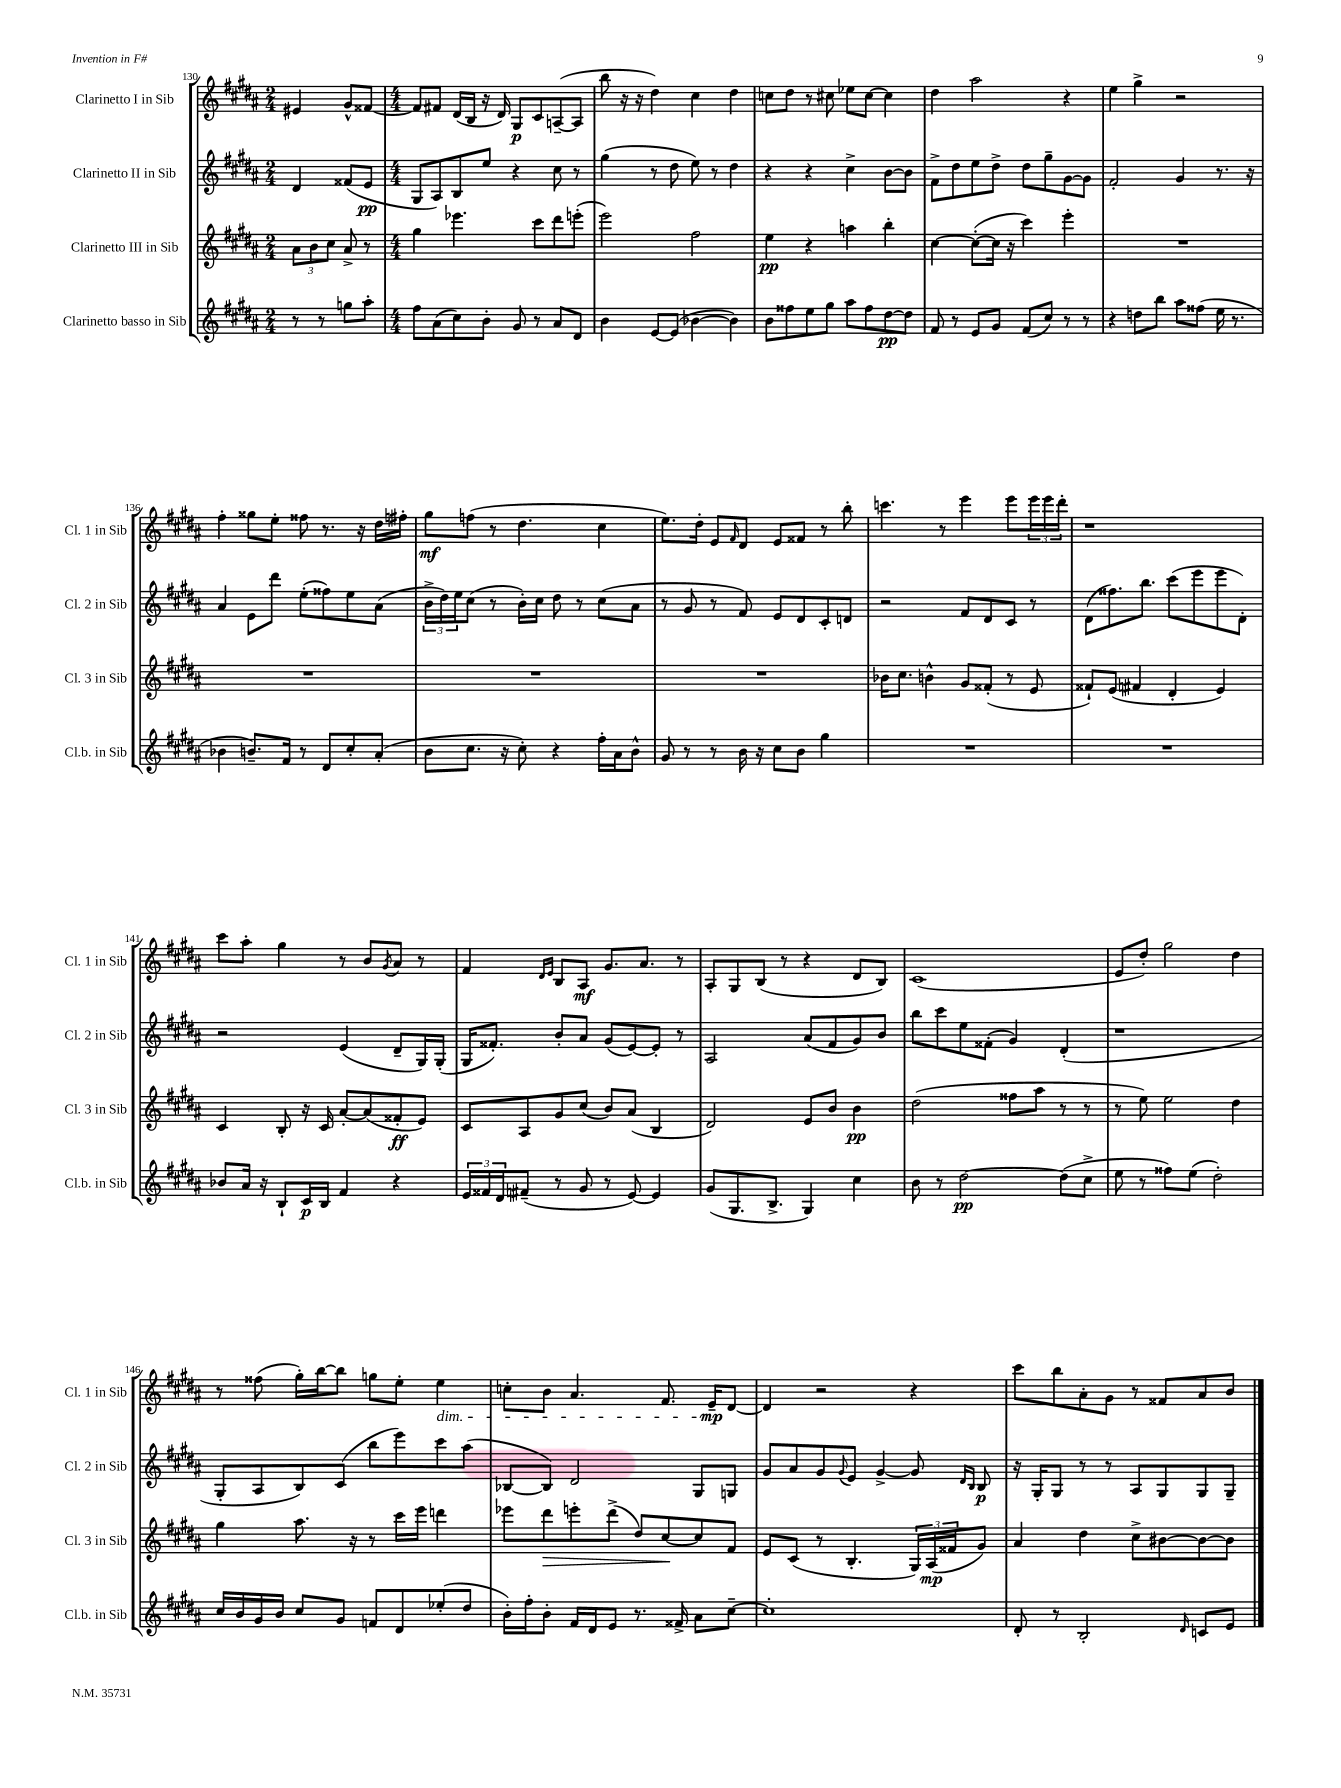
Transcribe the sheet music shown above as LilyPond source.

<<
\new StaffGroup <<
\new Staff = "s0" \with { instrumentName = "Clarinetto I in Sib" shortInstrumentName = "Cl. 1 in Sib" } {
    \clef treble \key b \major \numericTimeSignature \time 2/4
    eis'4 gis'8-^ fisis'8~ |
    \numericTimeSignature \time 4/4 fisis'8 fis'8 dis'16( b16 r16 dis'16) gis8\p cis'8 a8~--( a8 |
    b''8 r16 r16 dis''4) cis''4 dis''4 |
    c''8 dis''8 r8 cis''8 ees''8 cis''8~ cis''4 |
    dis''4 ais''2 r4 |
    e''4 gis''4-> r2 |
    fis''4-. gisis''8 e''8-. fisis''8 r8. r16 dis''16 fis''16-. |
    gis''8\mf f''8( r8 dis''4. cis''4 |
    e''8.) dis''16-. e'8 \grace { fis'16 } dis'8 e'8 fisis'8 r8 b''8-. |
    c'''4. r8 e'''4 e'''8 \tuplet 3/2 { e'''16 e'''16 dis'''16-. } |
    r1 |
    cis'''8 ais''8-. gis''4 r8 b'8 \acciaccatura { gis'8 } ais'8 r8 |
    fis'4 \grace { dis'16 e'16 } b8 ais8\mf gis'8. ais'8. r8 |
    ais8-. gis8 b8( r8 r4 dis'8 b8) |
    cis'1( |
    e'8 dis''8-.) gis''2 dis''4 |
    r8 fisis''8( gis''16-.) b''16~ b''8 g''8 e''8-. e''4\dim |
    c''8-. b'8 ais'4. fis'8. e'16--\mp\! dis'8~ |
    dis'4 r2 r4 |
    cis'''8 b''8 ais'8-. gis'8 r8 fisis'8 ais'8 b'8 \bar "|." |
}
\new Staff = "s1" \with { instrumentName = "Clarinetto II in Sib" shortInstrumentName = "Cl. 2 in Sib" } {
    \clef treble \key b \major \numericTimeSignature \time 2/4
    dis'4 fisis'8( e'8\pp |
    \numericTimeSignature \time 4/4 gis8 ais8) b8 e''8 r4 cis''8 r8 |
    gis''4( r8 dis''8 e''8) r8 dis''4 |
    r4 r4 cis''4-> b'8~ b'8 |
    fis'8-> dis''8 e''8 dis''8-> dis''8 gis''8-- gis'8~ gis'8 |
    fis'2-. gis'4 r8. r16 |
    ais'4 e'8 dis'''8 e''8-.( fisis''8) e''8 ais'8( |
    \tuplet 3/2 { b'16-> dis''16) e''16 } cis''8( r8 b'16-.) cis''16 dis''8 r8 cis''8( ais'8 |
    r8 gis'8 r8 fis'8) e'8 dis'8 cis'8-. d'8 |
    r2 fis'8 dis'8 cis'8 r8 |
    dis'8( fisis''8.) b''8. cis'''8( e'''8 e'''8 dis'8-.) |
    r2 e'4( dis'8-- gis16) gis16-.( |
    gis16 fisis'8.-.) b'8-. ais'8 gis'8( e'8~) e'8-. r8 |
    ais2 ais'8( fis'8 gis'8) b'8 |
    b''8 cis'''8 e''8 fisis'8-.( gis'4) dis'4-.( |
    r1 |
    gis8-. ais8 b8) cis'8( b''8 e'''8) cis'''8 ais''8( |
    bes8~ bes8) dis'2 gis8 g8 |
    gis'8 ais'8 gis'8 \appoggiatura { gis'8 } e'8 gis'4~-> gis'8 \grace { dis'16 b16 } b8\p |
    r16 gis16-. gis8 r8 r8 ais8 gis8 gis8 gis8-- \bar "|." |
}
\new Staff = "s2" \with { instrumentName = "Clarinetto III in Sib" shortInstrumentName = "Cl. 3 in Sib" } {
    \clef treble \key b \major \numericTimeSignature \time 2/4
    \tuplet 3/2 { ais'8 b'8 cis''8 } ais'8-> r8 |
    \numericTimeSignature \time 4/4 gis''4 ees'''4. cis'''8 dis'''8 e'''8-.( |
    e'''2) fis''2 |
    e''4\pp r4 a''4 b''4-. |
    cis''4~ cis''8~-.( cis''16 r16 cis'''4) e'''4-. |
    R1 |
    R1 |
    R1 |
    R1 |
    bes'16 cis''8. b'4-^ gis'8 fisis'8-.( r8 e'8 |
    fisis'8-!) e'8( fis'4 dis'4-. e'4) |
    cis'4 b8-. r16 cis'16 ais'8~-. ais'8( fisis'8-.\ff e'8) |
    cis'8 ais8 gis'8 cis''8( b'8) ais'8( b4 |
    dis'2) e'8 b'8 b'4\pp |
    dis''2( fisis''8 ais''8 r8 r8 |
    r8 e''8) e''2 dis''4 |
    gis''4 ais''8. r16 r8 cis'''16 e'''16 d'''4 |
    ees'''8 dis'''8\> e'''8-. dis'''8->( dis''8) cis''8~\! cis''8 fis'8 |
    e'8 cis'8( r8 b4.-. \tuplet 3/2 { gis16) ais16\mp( fisis'16 } gis'8) |
    ais'4 dis''4 cis''8-> bis'8~ bis'8~ bis'8 \bar "|." |
}
\new Staff = "s3" \with { instrumentName = "Clarinetto basso in Sib" shortInstrumentName = "Cl.b. in Sib" } {
    \clef treble \key b \major \numericTimeSignature \time 2/4
    r8 r8 g''8 ais''8-. |
    \numericTimeSignature \time 4/4 fis''8 ais'8( cis''8) b'8-. gis'8 r8 ais'8 dis'8 |
    b'4 e'8~ e'8( bes'4~ bes'4) |
    b'8 fisis''8 e''8 gis''8 ais''8 fisis''8 dis''8~\pp dis''8 |
    fis'8 r8 e'8 gis'8 fis'8( cis''8) r8 r8 |
    r4 d''8 b''8 ais''8 fisis''8( e''16 r8. |
    bes'4 b'8.--) fis'16 r8 dis'8 cis''8-. ais'8-.( |
    b'8 cis''8. r16 cis''8-.) r4 fis''16-. ais'16 b'8-^ |
    gis'8 r8 r8 b'16 r16 cis''8 b'8 gis''4 |
    R1 |
    R1 |
    bes'8 ais'16 r16 b8-! cis'16\p b16 fis'4 r4 |
    \tuplet 3/2 { e'16 fisis'16 dis'16 } fis'8--( r8 gis'8 r8 e'8~) e'4 |
    gis'8( gis8. b8.-> gis4) cis''4 |
    b'8 r8 dis''2~\pp dis''8( cis''8-> |
    e''8 r8 fisis''8) e''8( dis''2-.) |
    cis''16 b'16 gis'16 b'16 cis''8 gis'8 f'8 dis'8 ees''8-.( dis''8 |
    b'16-.) fis''16-. b'8-. fis'16 dis'16 e'8 r8. fisis'16-> ais'8 cis''8~-- |
    cis''1-. |
    dis'8-. r8 b2-. \grace { dis'16 } c'8 e'8 \bar "|." |
}
>>
>>
\layout { \context { \Score currentBarNumber = #130 } }
